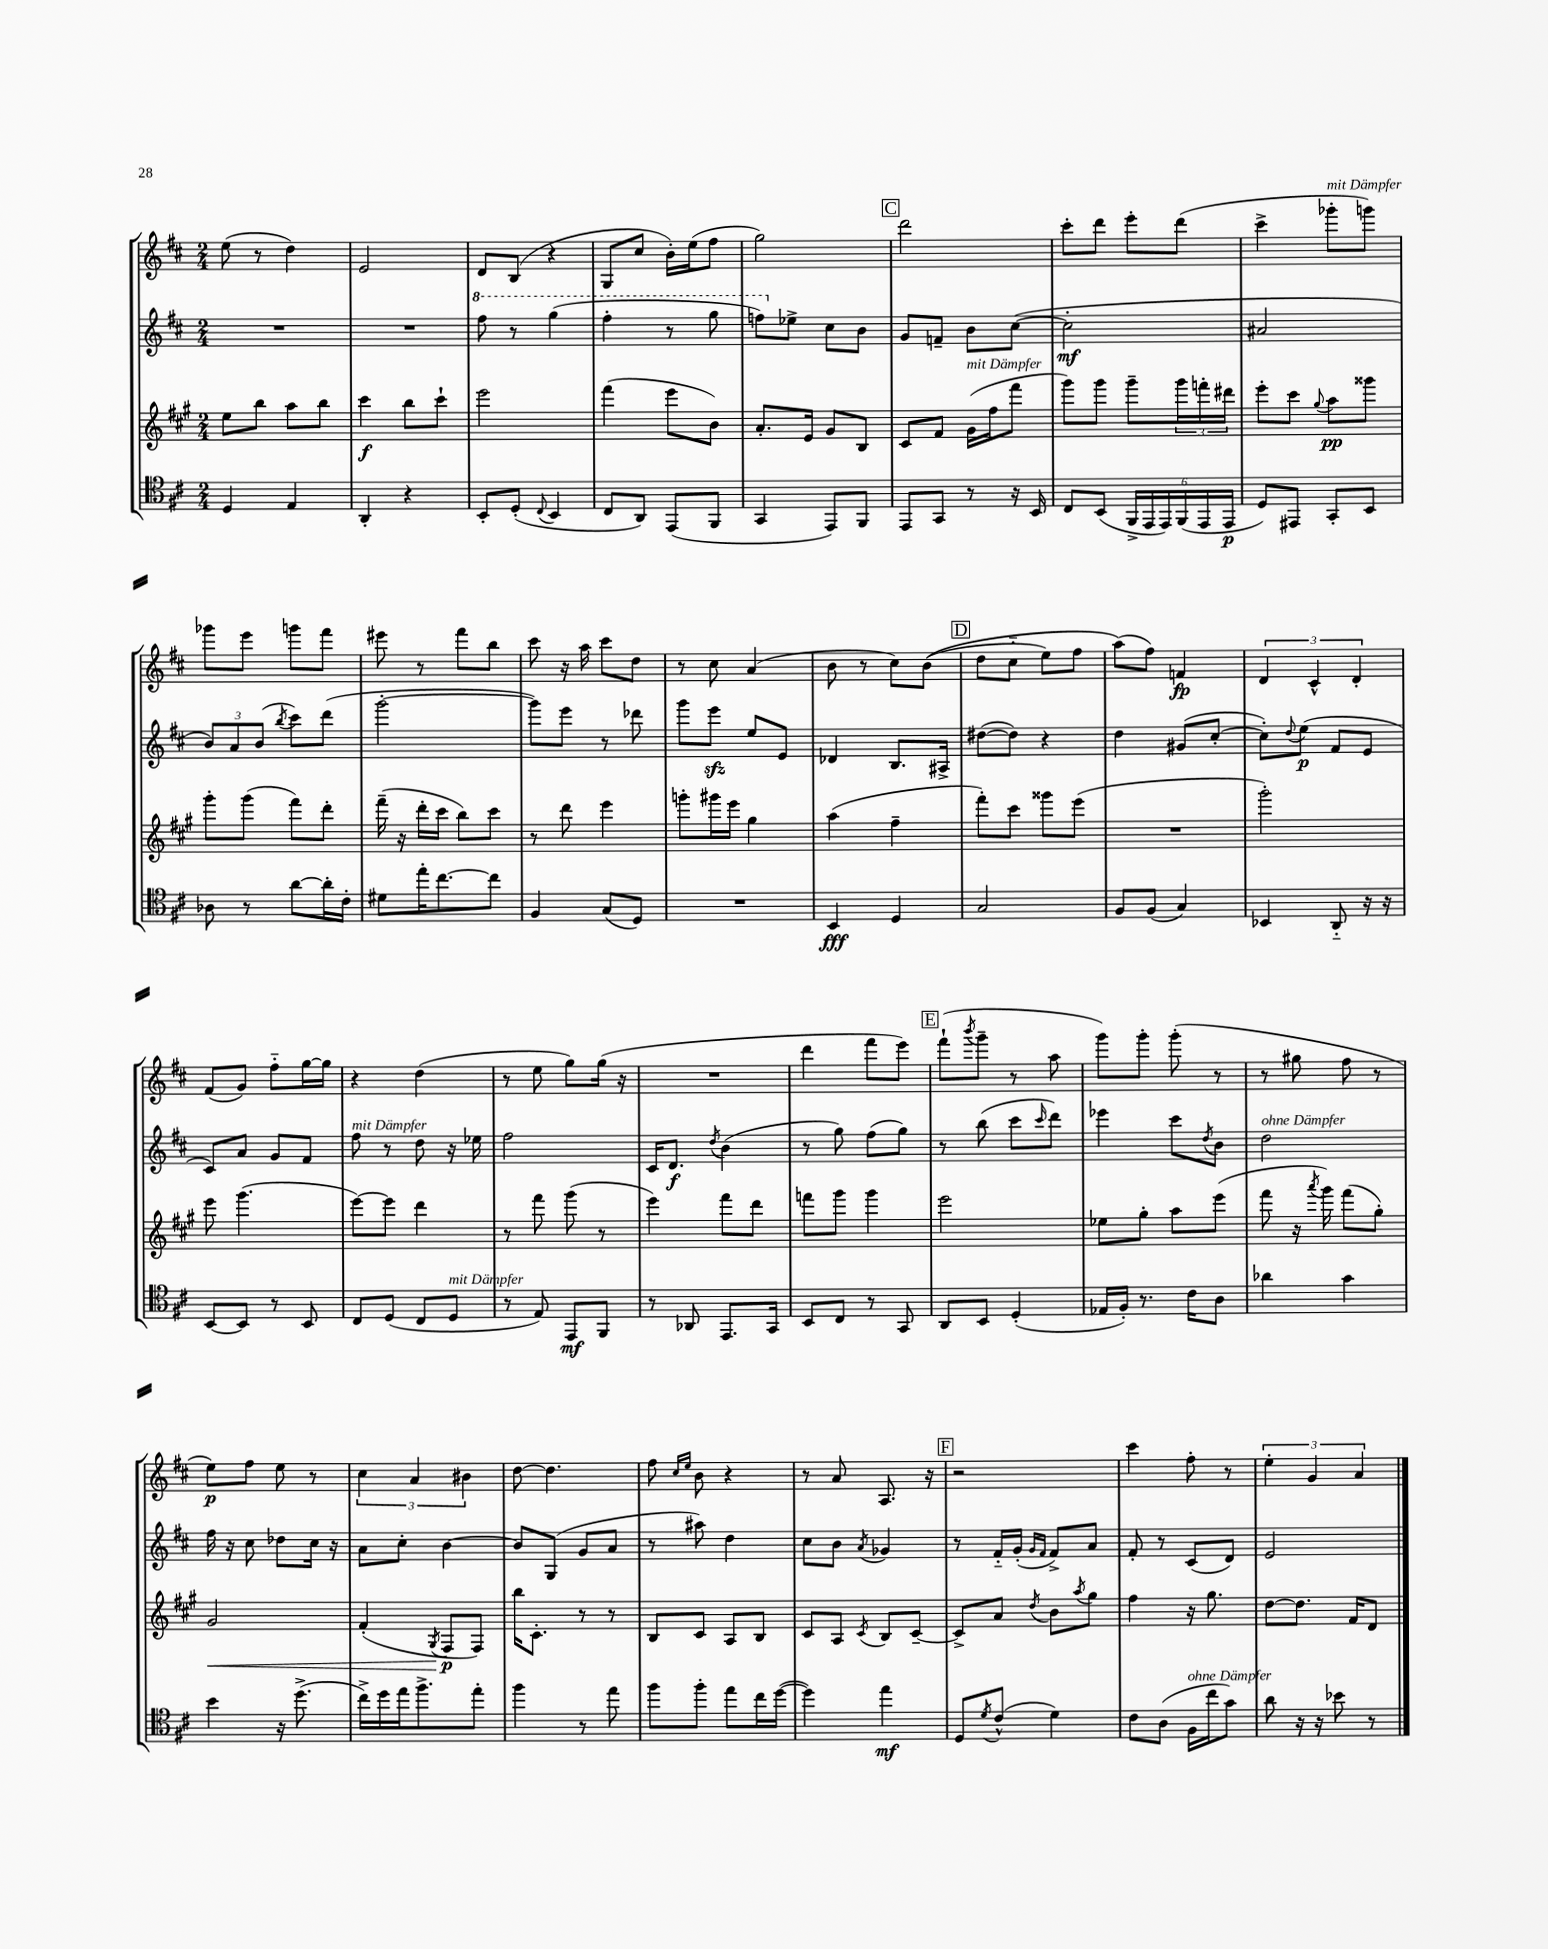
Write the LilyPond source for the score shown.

<<
\new StaffGroup <<
\new Staff = "s0" {
    \clef treble \key d \major \numericTimeSignature \time 2/4
    e''8( r8 d''4) |
    e'2 |
    d'8 b8( r4 |
    g8 cis''8 b'16-.) e''16( fis''8 |
    g''2) |
    \mark \markup { \box "C" } d'''2 |
    cis'''8-. d'''8 e'''8-. d'''8( |
    cis'''4-> ges'''8-.^\markup { \italic "mit Dämpfer" } g'''8) |
    ges'''8 e'''8 g'''8 fis'''8 |
    eis'''8 r8 fis'''8 b''8 |
    cis'''8 r16 a''16 cis'''8 d''8 |
    r8 cis''8 a'4( |
    b'8 r8 cis''8) b'8(\( |
    \mark \markup { \box "D" } d''8 cis''8-_ e''8) fis''8 |
    a''8(\) fis''8) f'4\fp |
    \tuplet 3/2 { d'4 cis'4-^ d'4-. } |
    fis'8( g'8) fis''8-_ g''16~ g''16 |
    r4 d''4( |
    r8 e''8 g''8) g''16( r16 |
    R2 |
    d'''4 fis'''8 e'''8) |
    \mark \markup { \box "E" } fis'''8-!( \acciaccatura { b'''8 } g'''8-- r8 a''8 |
    g'''8) g'''8-. g'''8-.( r8 |
    r8 gis''8 fis''8 r8 |
    e''8\p) fis''8 e''8 r8 |
    \tuplet 3/2 { cis''4 a'4 bis'4 } |
    d''8~ d''4. |
    fis''8 \grace { cis''16 e''16 } b'8 r4 |
    r8 a'8 a8. r16 |
    \mark \markup { \box "F" } r2 |
    cis'''4 fis''8-. r8 |
    \tuplet 3/2 { e''4-. g'4 a'4 } \bar "|." |
}
\new Staff = "s1" {
    \clef treble \key d \major \numericTimeSignature \time 2/4
    R2 |
    R2 |
    \ottava #1 fis'''8 r8 g'''4( |
    fis'''4-. r8 g'''8 |
    f'''8) \ottava #0 ees''8-> cis''8 b'8 |
    \mark \markup { \box "C" } g'8 f'8-- b'8 cis''8~( |
    cis''2-.\mf |
    ais'2 |
    \tuplet 3/2 { b'8) a'8 b'8( } \acciaccatura { b''8 } cis'''8) d'''8( |
    g'''2~-. |
    g'''8) e'''8 r8 des'''8 |
    g'''8 e'''8\sfz e''8 e'8 |
    des'4 b8. ais16-> |
    \mark \markup { \box "D" } dis''8~( dis''8) r4 |
    d''4 gis'8( cis''8~-. |
    cis''8-.) \appoggiatura { d''8 } e''8\p( fis'8 e'8 |
    cis'8) a'8 g'8 fis'8 |
    fis''8^\markup { \italic "mit Dämpfer" } r8 d''8 r16 ees''16 |
    fis''2 |
    cis'16 d'8.\f \acciaccatura { d''8 } b'4( |
    r8 g''8) fis''8( g''8) |
    \mark \markup { \box "E" } r8 b''8( cis'''8 \grace { cis'''16 } d'''8) |
    ees'''4 cis'''8 \acciaccatura { d''8 } b'8 |
    d''2^\markup { \italic "ohne Dämpfer" } |
    fis''16 r16 cis''8 des''8 cis''16 r16 |
    a'8 cis''8-. b'4~ |
    b'8 g8( g'8 a'8 |
    r8 ais''8) d''4 |
    cis''8 b'8 \acciaccatura { a'8 } ges'4 |
    \mark \markup { \box "F" } r8 fis'16-_ g'16-.( \grace { g'16 fis'16 } fis'8->) a'8 |
    fis'8-. r8 cis'8( d'8) |
    e'2 \bar "|." |
}
\new Staff = "s2" {
    \clef treble \key a \major \numericTimeSignature \time 2/4
    e''8 b''8 a''8 b''8 |
    cis'''4\f b''8 cis'''8-! |
    e'''2 |
    fis'''4( e'''8 b'8) |
    a'8.-. e'16 gis'8 b8 |
    \mark \markup { \box "C" } cis'8 fis'8 gis'16^\markup { \italic "mit Dämpfer" }( fis''16 fis'''8 |
    gis'''8) gis'''8 gis'''8-- \tuplet 3/2 { gis'''16 f'''16-. dis'''16 } |
    e'''8-. cis'''8 \appoggiatura { gis''8 } a''8\pp gisis'''8 |
    gis'''8-. gis'''8( fis'''8) d'''8-. |
    fis'''16--( r16 d'''16-. cis'''16 b''8) cis'''8 |
    r8 d'''8 e'''4 |
    g'''8-. gis'''16 e'''16 gis''4 |
    a''4( fis''4-- |
    \mark \markup { \box "D" } fis'''8-.) cis'''8 gisis'''8 e'''8( |
    R2 |
    gis'''2-.) |
    e'''8 gis'''4.( |
    e'''8~) e'''8 d'''4 |
    r8 fis'''8 gis'''8( r8 |
    e'''4) fis'''8 d'''8 |
    f'''8 gis'''8 gis'''4 |
    \mark \markup { \box "E" } e'''2 |
    ees''8 gis''8-. a''8 e'''8( |
    fis'''8 r16 \acciaccatura { a'''8 } gis'''16) fis'''8( gis''8-.) |
    gis'2\< |
    fis'4-.( \acciaccatura { gis8 } fis8\p\! fis8) |
    b''16 cis'8.-. r8 r8 |
    b8 cis'8 a8 b8 |
    cis'8 a8 \acciaccatura { cis'8 } b8 cis'8~-- |
    \mark \markup { \box "F" } cis'8-> a'8 \acciaccatura { d''8 } b'8 \acciaccatura { a''8 } gis''8 |
    fis''4 r16 gis''8. |
    d''8~ d''8. fis'16 d'8 \bar "|." |
}
\new Staff = "s3" {
    \clef tenor \key d \major \numericTimeSignature \time 2/4
    d4 e4 |
    a,4-. r4 |
    b,8-. d8-.( \appoggiatura { cis8 } b,4 |
    cis8 a,8) e,8( fis,8 |
    g,4 e,8) fis,8 |
    \mark \markup { \box "C" } e,8 g,8 r8 r16 b,16 |
    cis8 b,8( \tuplet 6/4 { fis,16-> e,16 e,16) fis,16( e,16 e,16\p } |
    d8) eis,8 g,8-. b,8 |
    aes8 r8 a'8~ a'16-. cis'16-. |
    dis'8 e''16-. cis''8.~ cis''8 |
    fis4 g8( d8) |
    R2 |
    b,4\fff d4 |
    \mark \markup { \box "D" } g2 |
    fis8 fis8( g4) |
    bes,4 a,8-_ r16 r16 |
    b,8~ b,8 r8 b,8 |
    cis8 d8( cis8 d8^\markup { \italic "mit Dämpfer" } |
    r8 e8) e,8\mf fis,8 |
    r8 aes,8 e,8. g,16 |
    b,8 cis8 r8 g,8 |
    \mark \markup { \box "E" } a,8 b,8 d4-.( |
    ees16 fis16-.) r8. cis'16 a8 |
    aes'4 g'4 |
    b'4 r16 d''8.->( |
    cis''16->) d''16 e''16 fis''8.-> e''8-. |
    fis''4 r8 e''8 |
    fis''8 fis''8-. e''8 cis''16 d''16~( |
    d''4) e''4\mf |
    \mark \markup { \box "F" } d8 \acciaccatura { d'8 } cis'8-^( d'4) |
    cis'8 a8( fis16^\markup { \italic "ohne Dämpfer" } cis''16 g'8) |
    a'8 r16 r16 bes'8 r8 \bar "|." |
}
>>
>>
\layout { \context { \Score \remove "Bar_number_engraver" } }
